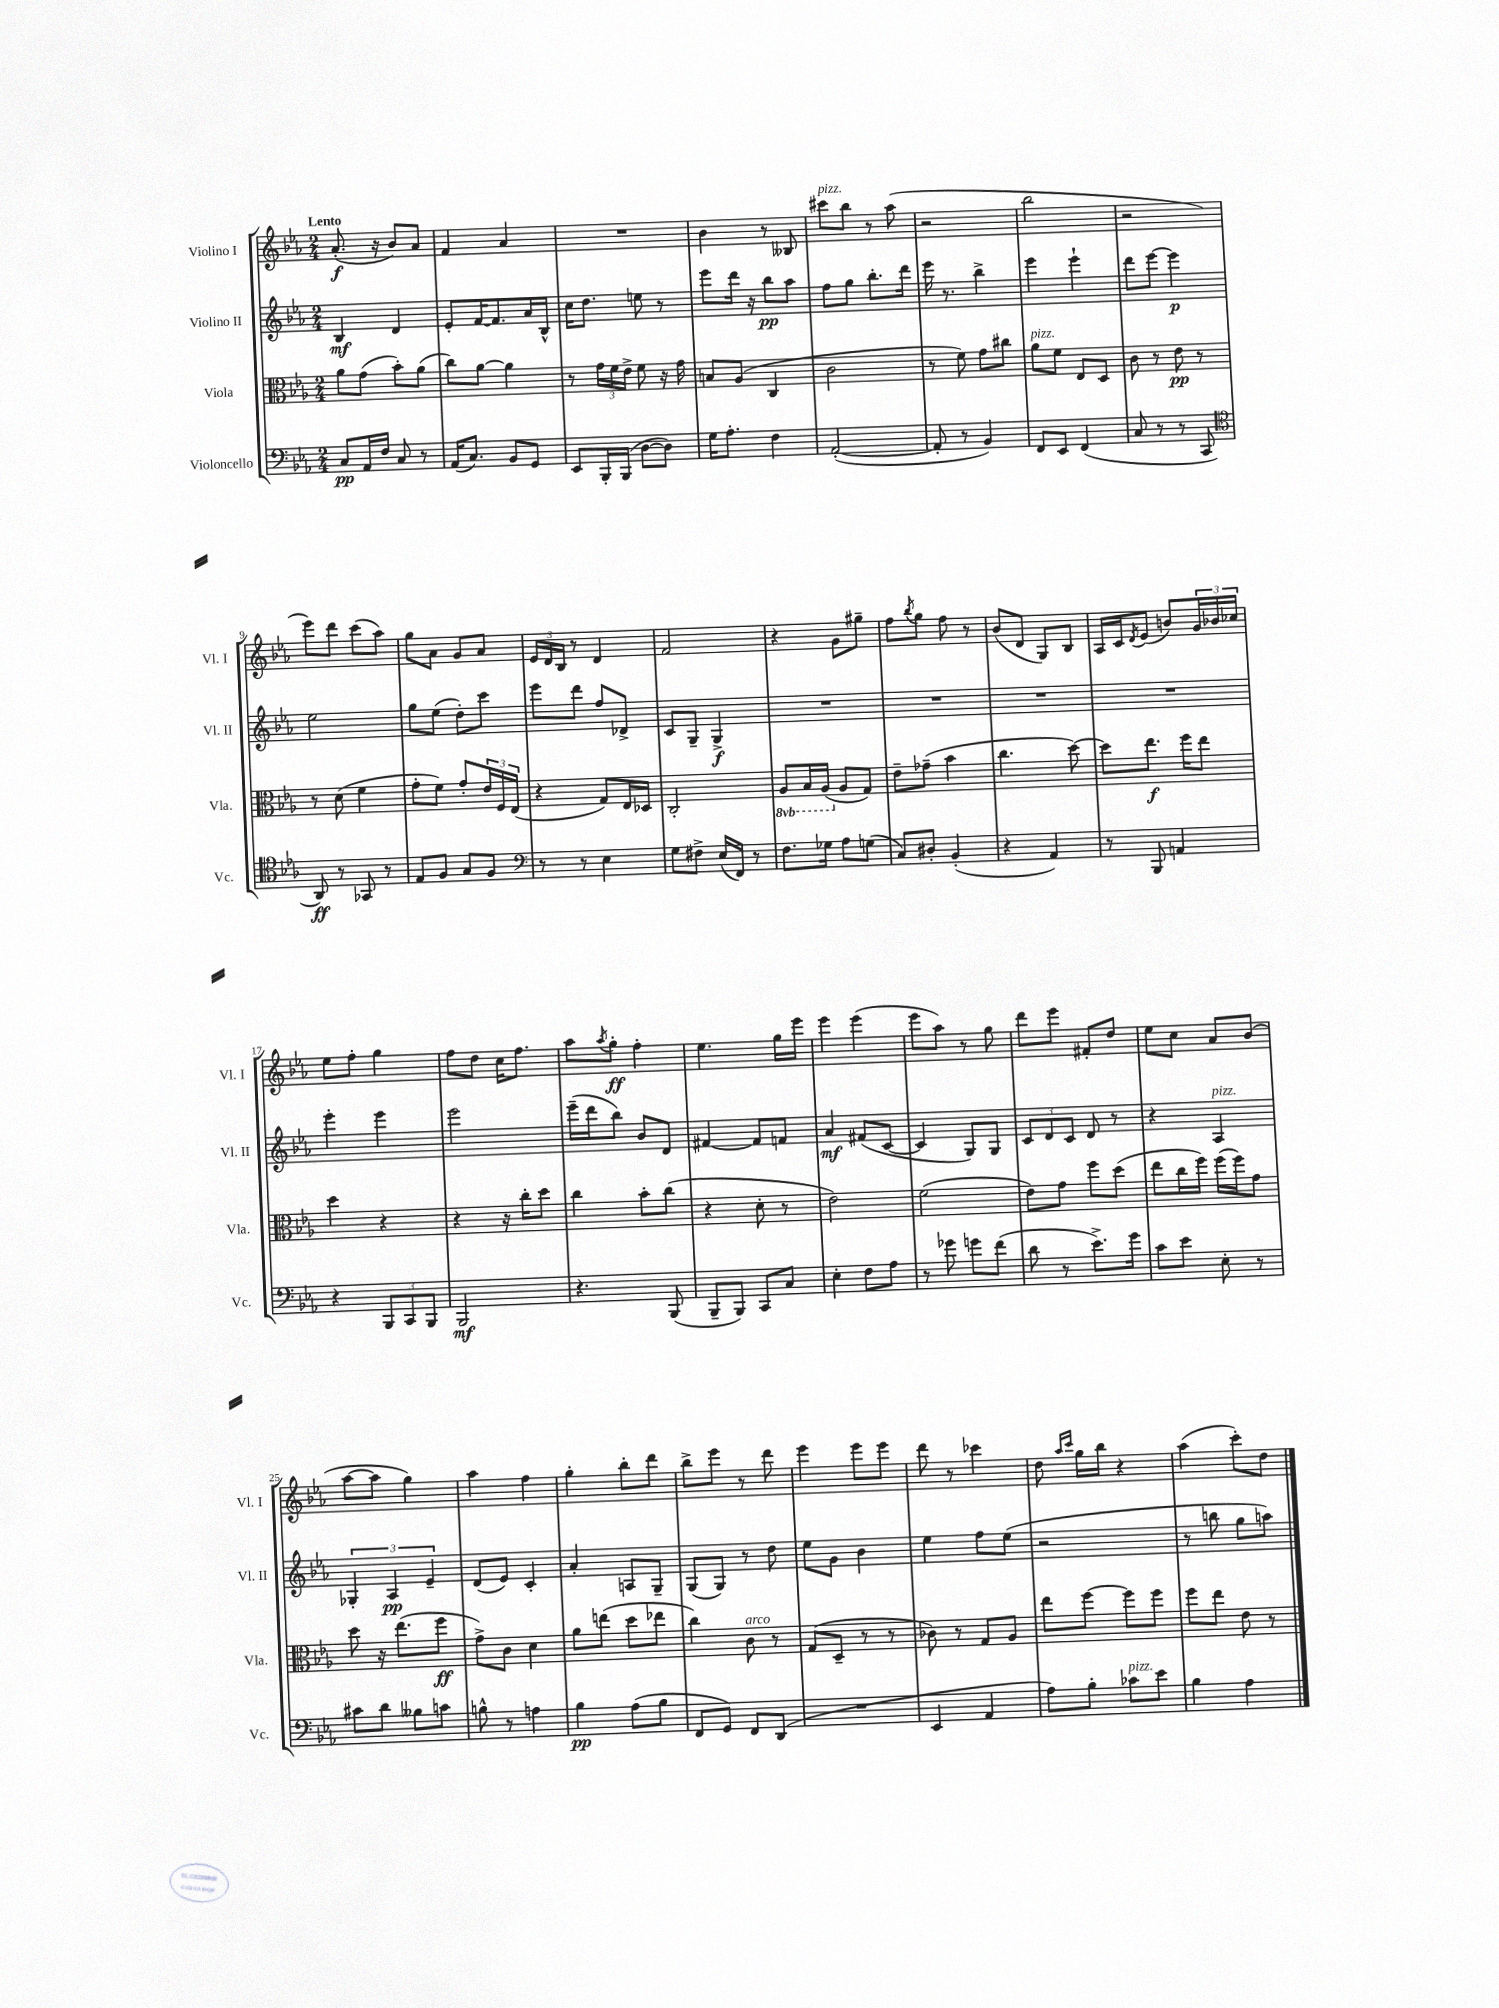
<<
\new StaffGroup <<
\new Staff = "s0" \with { instrumentName = "Violino I" shortInstrumentName = "Vl. I" } {
    \clef treble \key ees \major \numericTimeSignature \time 2/4 \tempo "Lento"
    aes'8.-.\f( r16 bes'8) aes'8 |
    f'4 aes'4 |
    R2 |
    bes'4 r8 beses8 |
    cis'''8^\markup { \italic "pizz." } bes''8 r8 aes''8( |
    r2 |
    bes''2 |
    r2 |
    ees'''8) d'''8 c'''8( aes''8) |
    g''8 aes'8 g'8 aes'8 |
    \tuplet 3/2 { ees'16 d'16 bes16 } r8 d'4 |
    f'2 |
    r4 g'8 gis''8-- |
    f''8 \acciaccatura { bes''8 } g''8 f''8 r8 |
    bes'8( d'8 g8) bes8 |
    aes16 c'16 \acciaccatura { d'8 } ees'8( b'8) \tuplet 3/2 { g'16 bes'16 ces''16 } |
    ees''8 f''8-. g''4 |
    f''8 d''8 c''16 f''8. |
    aes''8 \acciaccatura { aes''8 } g''8-.\ff f''4-. |
    ees''4. g''16 ees'''16 |
    ees'''4 ees'''4( |
    ees'''8 aes''8) r8 g''8 |
    d'''8 ees'''8 fis'8-. d''8 |
    ees''8 c''8 aes'8 bes'8( |
    aes''8~ aes''8 g''4) |
    aes''4 f''4 |
    g''4-. bes''8-. d'''8 |
    bes''8-> ees'''8 r8 d'''8 |
    ees'''4 ees'''8 ees'''8 |
    d'''8 r8 ces'''4 |
    d''8 \grace { aes''16 c'''16 } g''16 bes''16 r4 |
    aes''4( c'''8-.) d''8 \bar "|." |
}
\new Staff = "s1" \with { instrumentName = "Violino II" shortInstrumentName = "Vl. II" } {
    \clef treble \key ees \major \numericTimeSignature \time 2/4
    bes4\mf d'4 |
    ees'8-. f'16~ f'8. aes'16 bes16-^ |
    c''16 d''8. e''8 r8 |
    ees'''8 d'''16 r16 bes''8\pp aes''8 |
    f''8 g''8 bes''8.-. d'''16 |
    ees'''16 r8. bes''4-> |
    ees'''4 ees'''4-! |
    d'''8 ees'''8~ ees'''4\p |
    ees''2 |
    g''8 ees''8( d''8-.) c'''8 |
    ees'''8 d'''8 f''8 des'8-> |
    c'8 g8-- g4->\f |
    R2 |
    R2 |
    R2 |
    R2 |
    ees'''4-. ees'''4 |
    ees'''2 |
    ees'''16--( d'''16 bes''8) bes'8 d'8 |
    fis'4~ fis'8 f'8 |
    aes'4\mf fis'8( c'8~ |
    c'4 g8) g8 |
    \tuplet 3/2 { c'8 d'8 c'8 } d'8 r8 |
    r4 aes4^\markup { \italic "pizz." } |
    \tuplet 3/2 { ges4-. aes4\pp ees'4-- } |
    d'8( ees'8) c'4-. |
    aes'4-. a8 g8-- |
    g8( g8) r8 d''8 |
    ees''8 g'8 bes'4 |
    ees''4 f''8 ees''8( |
    r2 |
    r8 b''8 g''8 a''8) \bar "|." |
}
\new Staff = "s2" \with { instrumentName = "Viola" shortInstrumentName = "Vla." } {
    \clef alto \key ees \major \numericTimeSignature \time 2/4 \set Staff.ottavationMarkups = #ottavation-simple-ordinals
    aes'8 g'8( bes'8-.) aes'8( |
    c''8) aes'8~ aes'4 |
    r8 \tuplet 3/2 { g'16 f'16 ees'16-> } f'8 r16 g'16 |
    b8 aes8( c4 |
    c'2 |
    r8 f'8) g'8 cis''8 |
    aes'8^\markup { \italic "pizz." } f'8 ees8 d8 |
    c'8 r8 ees'8\pp r8 |
    r8 d'8( f'4 |
    g'8-. f'8) g'8-. \tuplet 3/2 { ees'16 f16 ees16( } |
    r4 g8) ees16 des16 |
    c2-. |
    \ottava #-1 aes,8 bes,16 aes,16( \ottava #0 aes8 g8) |
    ees'8-- ges'8--( bes'4 |
    c''4. d''8~) |
    d''8 ees''8.\f f''16 ees''8 |
    d''4 r4 |
    r4 r16 c''16-. d''8 |
    c''4 bes'8-. c''8( |
    r4 d'8-. r8 |
    ees'2) |
    f'2( |
    ees'8) g'8 f''8 d''8( |
    ees''8 c''16 f''16) f''16( f''16) g'8 |
    d''8 r16 ees''8.( f''8\ff |
    g'8->) c'8 d'4 |
    aes'8 e''8( d''8 ees''8 |
    c''4) c'8^\markup { \italic "arco" } r8 |
    g8( d8-- r8 r8 |
    ces'8) r8 g8 aes8 |
    ees''8 f''8~ f''8 f''8 |
    f''8 ees''8 ees'8 r8 \bar "|." |
}
\new Staff = "s3" \with { instrumentName = "Violoncello" shortInstrumentName = "Vc." } {
    \clef bass \key ees \major \numericTimeSignature \time 2/4
    c8\pp aes,16 f16 c8 r8 |
    aes,16( c8.) bes,8 g,8 |
    ees,8 bes,,16-. bes,,16( d8~ d8) |
    g16 aes8.-. f4 |
    aes,2~-.( |
    aes,8-. r8 bes,4) |
    f,8 ees,8 f,4( |
    c8 r8 r8 c,8 |
    \clef tenor aes,8\ff) r8 ges,8 r8 |
    ees8 f8 g8 f8 |
    \clef bass r8 r8 ees4 |
    g8 fis8-> ees16( f,16) r8 |
    f8. ges16 aes8 g8( |
    c8) dis8-. bes,4-.( |
    r4 aes,4) |
    r8 bes,,8 a,4 |
    r4 \tuplet 3/2 { bes,,8 c,8 bes,,8 } |
    bes,,2\mf |
    r4. bes,,8( |
    bes,,8-- bes,,8) c,8 c8 |
    ees4-. f8 aes8 |
    r8 ges'8 g'8 f'8( |
    d'8 r8 ees'8.->) g'16 |
    c'8 ees'8 ees8-. r8 |
    cis'8 d'8 beses8 c'8 |
    b8-^ r8 a4 |
    bes4\pp aes8( bes8 |
    f,8 g,8) f,8 d,8( |
    R2 |
    ees,4 aes,4 |
    aes8) bes8-. ces'8^\markup { \italic "pizz." } ees'8 |
    bes4 aes4 \bar "|." |
}
>>
>>
